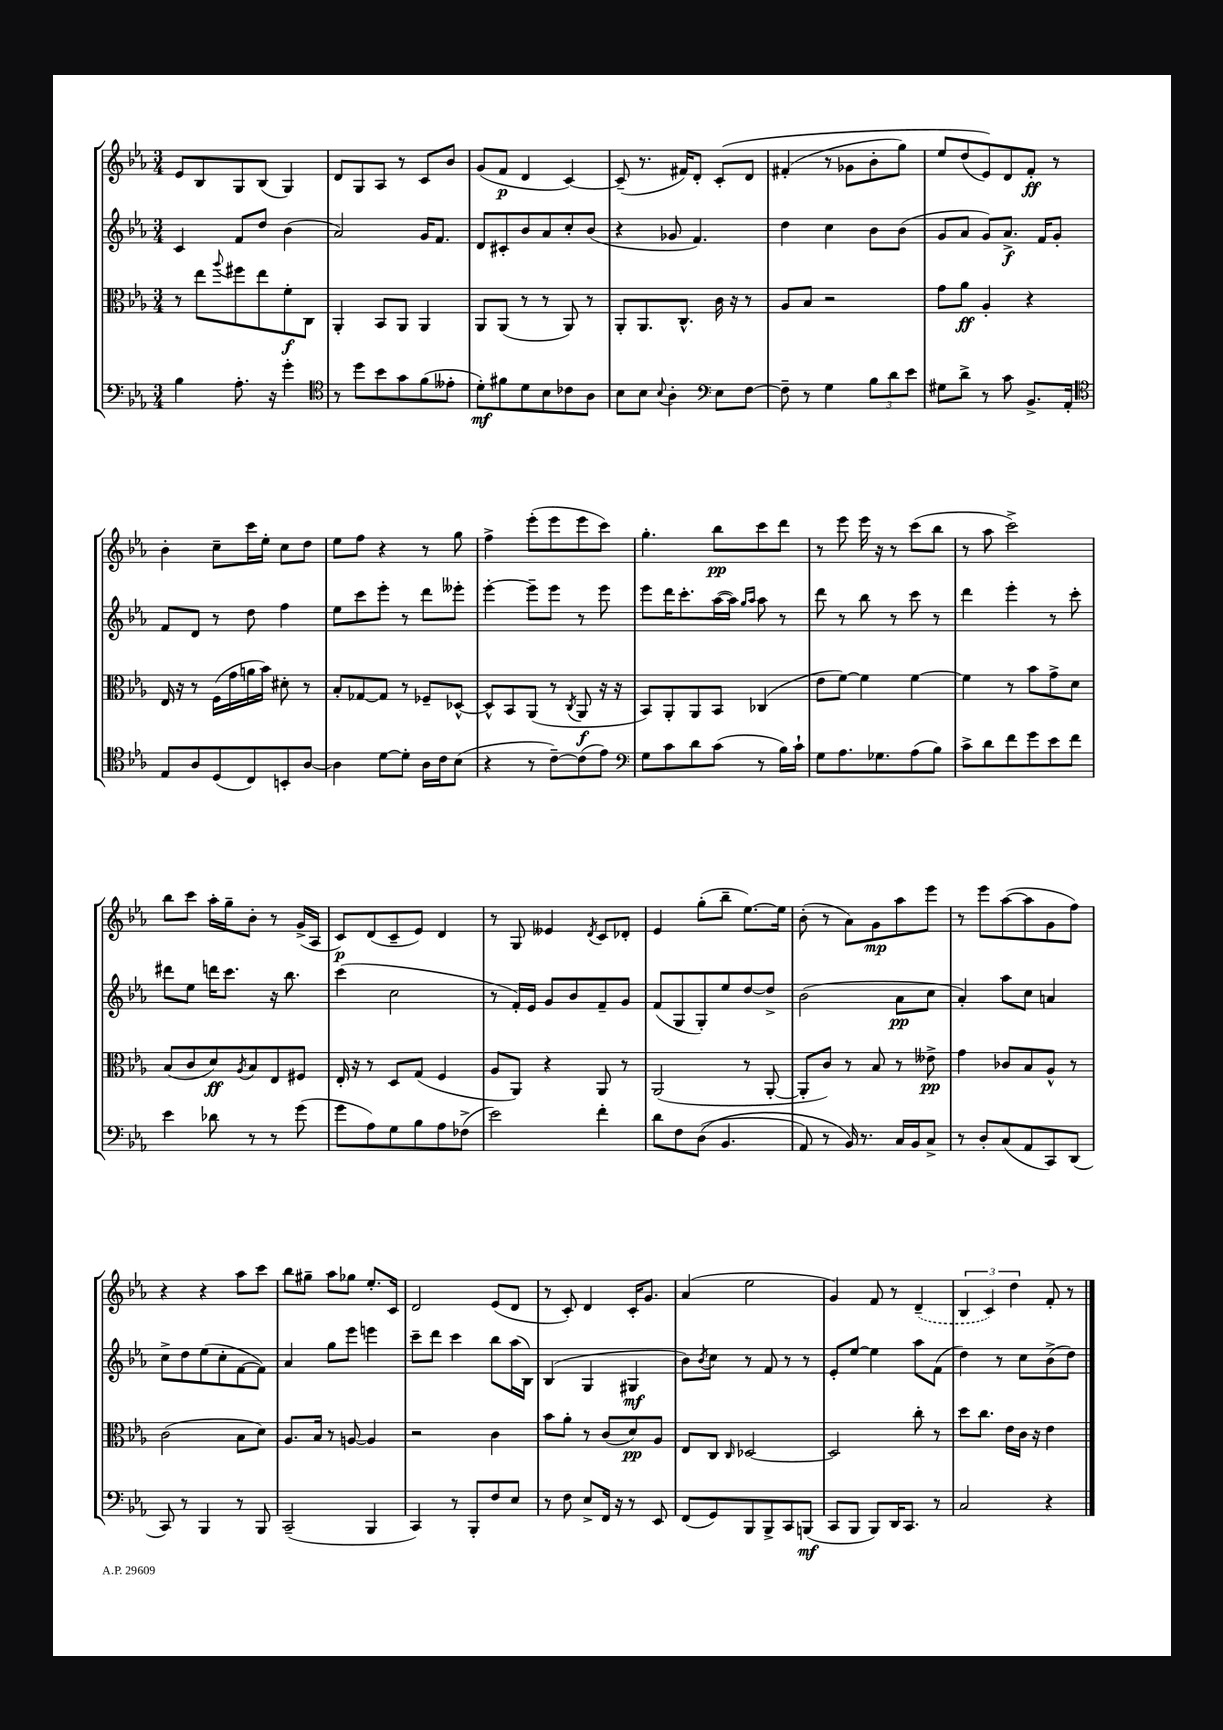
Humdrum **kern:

**kern	**dynam	**kern	**dynam	**kern	**dynam	**kern	**dynam
*part4	*part4	*part3	*part3	*part2	*part2	*part1	*part1
*staff4	*staff4	*staff3	*staff3	*staff2	*staff2	*staff1	*staff1
*clefF4	*	*clefC3	*	*clefG2	*	*clefG2	*
*k[b-e-a-]	*	*k[b-e-a-]	*	*k[b-e-a-]	*	*k[b-e-a-]	*
*M3/4	*	*M3/4	*	*M3/4	*	*M3/4	*
=109	=109	=109	=109	=109	=109	=109	=109
4B-\	.	8r	.	4c/	.	8e-/L	.
.	.	8ee-\L	.	.	.	8B-/	.
.	.	8qqaa-/	.	.	.	.	.
8.A-'\	.	8ff#X\	.	8f/L	.	8G/	.
.	.	8ee-\	.	8dd/J	.	(8B-/J	.
16r	.	.	.	.	.	.	.
4g'\	.	8f'\	f	(4b-\	.	4G/)	.
.	.	8C\J	.	.	.	.	.
=110	=110	=110	=110	=110	=110	=110	=110
*clefC4	*	*	*	*	*	*	*
8r	.	4AA-'/	.	2a-/)	.	8d/L	.
8dd\L	.	.	.	.	.	8G/	.
8b-\	.	8BB-/L	.	.	.	8A-/J	.
8g\	.	8AA-/J	.	.	.	8r	.
(8f\	.	4AA-/	.	16g/KL	.	8c/L	.
.	.	.	.	8.f/J	.	.	.
8e--X'\J	.	.	.	.	.	8b-/J	.
=111	=111	=111	=111	=111	=111	=111	=111
8d'\L)	mf	8AA-/L	.	8d/L	.	(8g/L	.
8f#X\	.	(8AA-/J	.	8c#X'/	.	8f/J	p
8d\	.	8r	.	8b-/	.	4d/	.
8B-\	.	8r	.	8a-/	.	.	.
8c-X\	.	8AA-/)	.	8cc'/	.	[4c/)	.
8A-\J	.	8r	.	(8b-/J	.	.	.
=112	=112	=112	=112	=112	=112	=112	=112
8B-\L	.	8AA-'/L	.	4r	.	(8c~/]	.
8B-\J	.	8.AA-/	.	.	.	8.r	.
8qqB-/	.	.	.	.	.	.	.
4A-'\	.	.	.	8g-X/	.	.	.
.	.	8.C^^/J	.	.	.	16f#X/KL)	.
.	.	.	.	4.f/)	.	8d'/J	.
*clefF4	*	*	*	*	*	*	*
8E-\L	.	16c\	.	.	.	(8c'/L	.
.	.	16r	.	.	.	.	.
[8F\J	.	8r	.	.	.	8d/J	.
=113	=113	=113	=113	=113	=113	=113	=113
8F~\]	.	8A-/L	.	4dd\	.	(4f#X'/	.
8r	.	8B-/J	.	.	.	.	.
4G\	.	2r	.	4cc\	.	8r	.
.	.	.	.	.	.	8g-X\L	.
12B-\L	.	.	.	8b-\L	.	8b-'\	.
12d\	.	.	.	.	.	.	.
.	.	.	.	(8b-\J	.	8gg\J)	.
12e-\J	.	.	.	.	.	.	.
=114	=114	=114	=114	=114	=114	=114	=114
8G#X\L	.	8g\L	.	8g/L	.	8ee-/L	.
8d^\J	.	8a-\J	ff	8a-/J	.	(8dd/	.
8r	.	4A-'/	.	8g/L)	.	8e-/))	.
8c\	.	.	.	8.a-^/J	f	8d/	.
8.BB-^/L	.	4r	.	.	.	8f'/J	ff
.	.	.	.	16f/KL	.	.	.
.	.	.	.	8g'/J	.	8r	.
16AA-'/Jk	.	.	.	.	.	.	.
!!LO:LB:g=z
=115	=115	=115	=115	=115	=115	=115	=115
*clefC4	*	*	*	*	*	*	*
8E-/L	.	16E-/	.	8f/L	.	4b-'\	.
.	.	16r	.	.	.	.	.
8A-/	.	8r	.	8d/J	.	.	.
(8D/	.	(16F\LL	.	8r	.	8cc~\L	.
.	.	16g\	.	.	.	.	.
8C/)	.	16an\	.	8dd\	.	16ccc\L	.
.	.	16b-\JJ)	.	.	.	16ee-'\JJ	.
8BBn'/	.	8d#X'\	.	4ff\	.	8cc\L	.
[8A-/J	.	8r	.	.	.	8dd\J	.
=116	=116	=116	=116	=116	=116	=116	=116
4A-\]	.	8B-'/L	.	8ee-\L	.	8ee-\L	.
.	.	[8G-X/	.	8ccc\	.	8ff\J	.
[8d\L	.	8G-/J]	.	8eee-'\J	.	4r	.
8d'\J]	.	8r	.	8r	.	.	.
16A-\LL	.	8F-X~/L	.	8ddd\L	.	8r	.
16c\J	.	.	.	.	.	.	.
(8B-\J	.	[8D-X^^/J	.	8eee--X'\J	.	8gg\	.
=117	=117	=117	=117	=117	=117	=117	=117
4r	.	8D-^^/L]	.	[4eee-'\	.	4ff^\	.
.	.	8BB-/	.	.	.	.	.
8r	.	(8AA-/J	.	8eee-~\L]	.	(8eee-'\L	.
[8c~\L)	.	8r	.	8eee-\J	.	8eee-\	.
.	.	8qC/	.	.	.	.	.
(8c\]	.	8AA-/	f	8r	.	8eee-\	.
8e-\J)	.	16r	.	8eee-\	.	8ccc\J)	.
.	.	16r	.	.	.	.	.
=118	=118	=118	=118	=118	=118	=118	=118
*clefF4	*	*	*	*	*	*	*
8G\L	.	8BB-/L)	.	8eee-\L	.	4.gg'\	.
8c\	.	8AA-'/	.	16ddd\K	.	.	.
.	.	.	.	8.ccc'\	.	.	.
8d\	.	8AA-/	.	.	.	.	.
(8c\J	.	8BB-/J	.	([16aa-\L	.	8bb-\L	pp
.	.	.	.	16aa-\JJ])	.	.	.
.	.	.	.	16qqgg/LL	.	.	.
.	.	.	.	16qqaa-/JJ	.	.	.
8r	.	(4C-X/	.	8aa-\	.	8ccc\	.
16B-\LL)	.	.	.	8r	.	8ddd\J	.
16c`\JJ	.	.	.	.	.	.	.
=119	=119	=119	=119	=119	=119	=119	=119
8G\L	.	8e-\L	.	8ddd\	.	8r	.
8.A-\	.	[8f\J)	.	8r	.	8eee-\	.
.	.	4f\]	.	8bb-\	.	16eee-\	.
8.G-X\	.	.	.	.	.	16r	.
.	.	.	.	8r	.	8r	.
(8A-\	.	[4f\	.	8ccc\	.	(8ccc\L	.
8B-\J)	.	.	.	8r	.	8bb-\J	.
=120	=120	=120	=120	=120	=120	=120	=120
8c^\L	.	4f\]	.	4ddd\	.	8r	.
8d\	.	.	.	.	.	8aa-\	.
8f\	.	8r	.	4eee-'\	.	2ccc^\)	.
8g\	.	8b-\L	.	.	.	.	.
8e-\	.	8g^\	.	8r	.	.	.
8f\J	.	8d\J	.	8ccc'\	.	.	.
!!LO:LB:g=z
=121	=121	=121	=121	=121	=121	=121	=121
4e-\	.	(8B-/L	.	8ddd#X\L	.	8bb-\L	.
.	.	8c/	.	8ee-\J	.	8ccc\J	.
8d-X\	.	8d/)	ff	16dddn\KL	.	16aa-'\LL	.
.	.	.	.	8.ccc\J	.	16gg~\J	.
.	.	8qA-/	.	.	.	.	.
8r	.	8B-/	.	.	.	8b-'\J	.
8r	.	8E-/	.	16r	.	8r	.
.	.	.	.	8.bb-\	.	.	.
(8g\	.	8F#X/J	.	.	.	(16g^/LL	.
.	.	.	.	.	.	16A-/JJ	.
=122	=122	=122	=122	=122	=122	=122	=122
8g\L	.	16E-'/	.	(4ccc\	.	8c/L)	p
.	.	16r	.	.	.	.	.
8A-\)	.	8r	.	.	.	(8d/	.
8G\	.	8D/L	.	2cc\	.	8c~/	.
8B-\	.	(8G/J	.	.	.	8e-/J)	.
8A-\	.	4F/	.	.	.	4d/	.
(8F-X^\J	.	.	.	.	.	.	.
=123	=123	=123	=123	=123	=123	=123	=123
2e-\)	.	8A-/L	.	8r	.	8r	.
.	.	8AA-/J)	.	16f'/LL)	.	8G/	.
.	.	.	.	16e-/JJ	.	.	.
.	.	4r	.	8g/L	.	4e--X/	.
.	.	.	.	8b-/	.	.	.
.	.	.	.	.	.	8qd/	.
4f'\	.	8AA-/	.	8f~/	.	8c/L	.
.	.	8r	.	8g/J	.	8d-X'/J	.
=124	=124	=124	=124	=124	=124	=124	=124
8d\L	.	(2AA-/	.	(8f/L	.	4e-/	.
8F\	.	.	.	8G/	.	.	.
((8D\J	.	.	.	8G'/)	.	(8gg'\L	.
4.BB-/	.	.	.	8ee-/	.	8bb-~\J	.
.	.	8r	.	[8dd/	.	[8.ee-\L)	.
.	.	[8AA-'/	.	8dd^/J]	.	.	.
.	.	.	.	.	.	16ee-\Jk]	.
=125	=125	=125	=125	=125	=125	=125	=125
8AA-/)	.	8AA-'/L]	.	(2b-\	.	(8b-'\	.
8r	.	8c/J)	.	.	.	8r	.
16BB-/)	.	8r	.	.	.	8a-\L)	.
8.r	.	.	.	.	.	.	.
.	.	8B-/	.	.	.	8g\	mp
16C/LL	.	8r	.	8a-\L	pp	8aa-\	.
16BB-/J	.	.	.	.	.	.	.
8C^/J	.	8e--X^\	pp	8cc\J	.	8eee-\J	.
=126	=126	=126	=126	=126	=126	=126	=126
8r	.	4g\	.	4a-'/)	.	8r	.
8D'/L	.	.	.	.	.	8eee-\L	.
(8C/	.	8c-X/L	.	8aa-\L	.	([8aa-\	.
8AA-/	.	8B-/	.	8cc\J	.	8aa-\]	.
8CC/)	.	8A-^^/J	.	4an/	.	8g\	.
(8DD/J	.	8r	.	.	.	8ff\J)	.
!!LO:LB:g=z
=127	=127	=127	=127	=127	=127	=127	=127
8CC/)	.	(2c\	.	8cc^\L	.	4r	.
8r	.	.	.	8dd\	.	.	.
4BBB-/	.	.	.	(8ee-\	.	4r	.
.	.	.	.	8cc'\	.	.	.
8r	.	8B-\L	.	[8f\	.	8aa-\L	.
8BBB-/	.	8d\J)	.	8f\J])	.	8ccc\J	.
=128	=128	=128	=128	=128	=128	=128	=128
(2CC~/	.	8.A-/L	.	4a-/	.	8bb-\L	.
.	.	.	.	.	.	8gg#X~\J	.
.	.	16B-/Jk	.	.	.	.	.
.	.	8r	.	8gg\L	.	8aa-\L	.
.	.	[8An/	.	8eee-\J	.	8gg-X\J	.
4BBB-/	.	4A/]	.	4eeen\	.	8.ee-'/L	.
.	.	.	.	.	.	16c/Jk	.
=129	=129	=129	=129	=129	=129	=129	=129
4CC/)	.	2r	.	8ccc~\L	.	2d/	.
.	.	.	.	8ddd\J	.	.	.
8r	.	.	.	4ccc\	.	.	.
8BBB-'/L	.	.	.	.	.	.	.
8F/	.	4c\	.	8bb-\L	.	(8e-/L	.
8E-/J	.	.	.	(16aa-\L	.	8d/J	.
.	.	.	.	16B-\JJ)	.	.	.
=130	=130	=130	=130	=130	=130	=130	=130
8r	.	8b-\L	.	(4B-/	.	8r	.
8F\	.	8a-'\J	.	.	.	8c'/)	.
8E-^/L	.	8r	.	4G/	.	4d/	.
16FF/Jk	.	(8c/L	.	.	.	.	.
16r	.	.	.	.	.	.	.
8r	.	8d/)	pp	4G#X/	mf	16c'/KL	.
.	.	.	.	.	.	8.g/J	.
8EE-/	.	8A-/J	.	.	.	.	.
=131	=131	=131	=131	=131	=131	=131	=131
(8FF/L	.	8E-/L	.	8b-\L)	.	(4a-/	.
.	.	.	.	8qb-/	.	.	.
8GG/)	.	8C/J	.	8cc\J	.	.	.
.	.	16qqC/	.	.	.	.	.
8BBB-/	.	[2D-X/	.	8r	.	2ee-\	.
8BBB-^/	.	.	.	8f/	.	.	.
8CC/	.	.	.	8r	.	.	.
(8BBBn/J	mf	.	.	8r	.	.	.
=132	=132	=132	=132	=132	=132	=132	=132
8CC/L	.	2D-/]	.	8e-'/L	.	4g/)	.
8BBB-/J	.	.	.	[8ee-/J	.	.	.
8BBB-/L)	.	.	.	4ee-\]	.	8f/	.
16DD/K	.	.	.	.	.	8r	.
8.CC/J	.	.	.	.	.	.	.
.	.	8cc'\	.	8aa-\L	.	(4d~/	.
8r	.	8r	.	(8f\J	.	.	.
=133	=133	=133	=133	=133	=133	=133	=133
2C/	.	8dd\L	.	4dd\)	.	6B-/	.
.	.	8.cc\J	.	.	.	.	.
.	.	.	.	.	.	6c/)	.
.	.	.	.	8r	.	.	.
.	.	16e-\LL	.	.	.	.	.
.	.	.	.	.	.	6dd\	.
.	.	16c\JJ	.	8cc\L	.	.	.
.	.	16r	.	.	.	.	.
4r	.	4e-\	.	(8b-^\	.	8f'/	.
.	.	.	.	8dd\J)	.	8r	.
==	==	==	==	==	==	==	==
*-	*-	*-	*-	*-	*-	*-	*-
